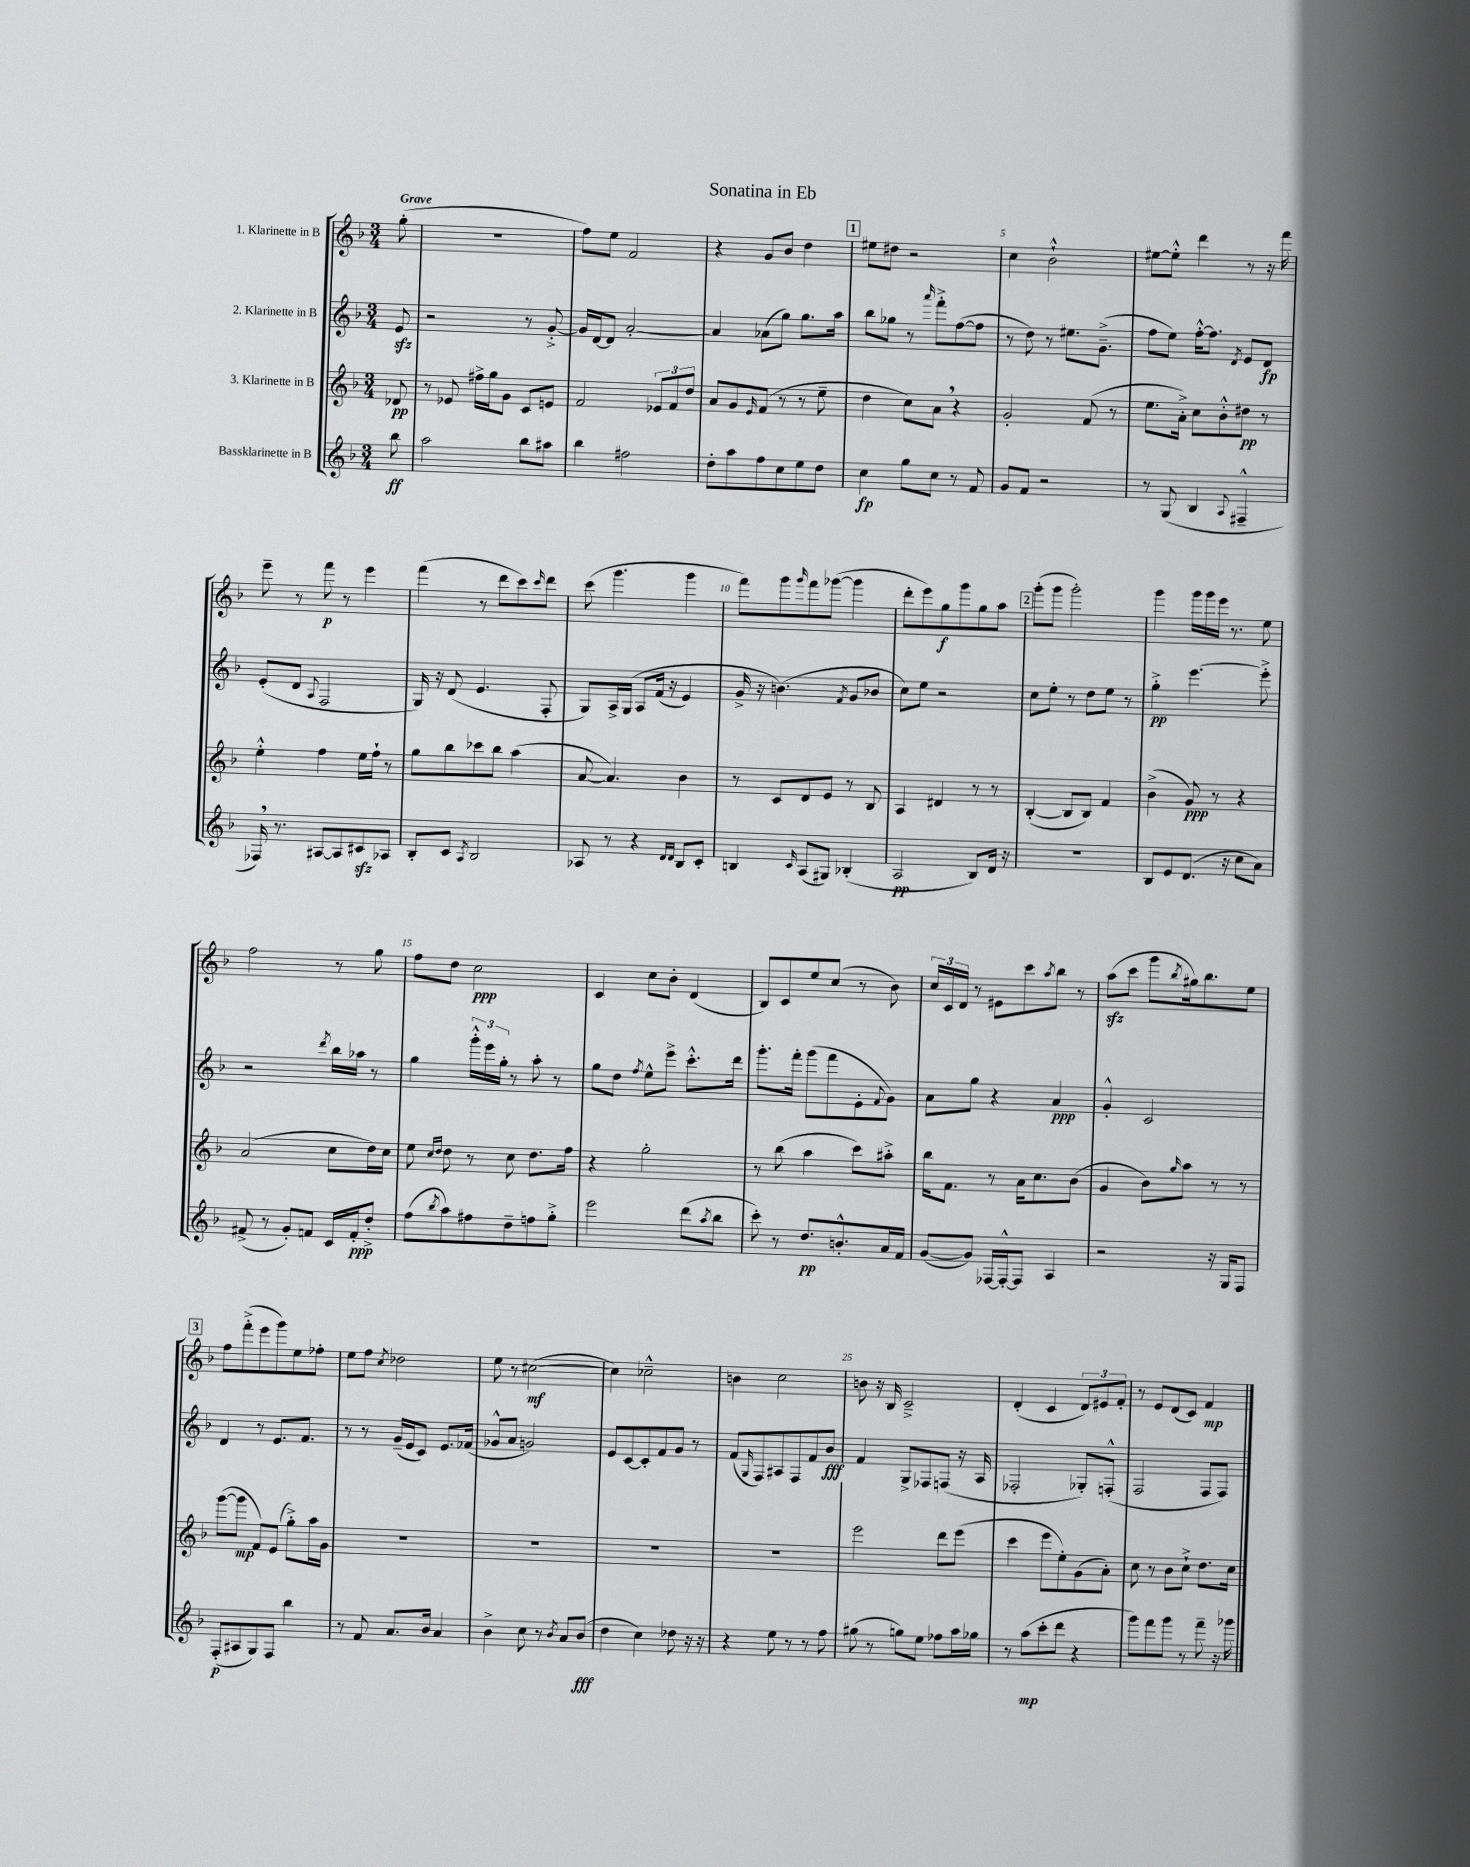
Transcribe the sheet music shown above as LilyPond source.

\header { title = "Sonatina in Eb" }
<<
\new StaffGroup <<
\new Staff = "s0" \with { instrumentName = "1. Klarinette in B" } {
    \clef treble \key f \major \numericTimeSignature \time 3/4 \partial 8 \tempo "Grave"
    g''8-.( |
    R2. |
    f''8) e''8 f'2 |
    r4 g'8 bes'8 d''4 |
    \mark \markup { \box "1" } eis''8 dis''8 r2 |
    c''4 bes'2-!-^ |
    eis''8~ eis''8-.-^ d'''4 r8 r16 f'''16 |
    e'''8-- r8 f'''8\p r8 e'''4 |
    f'''4( r8 d'''8 c'''8) \grace { c'''16 } d'''8 |
    c'''8( g'''4. g'''4 |
    f'''8) g'''8 \grace { g'''16 } f'''8 ges'''8~( ges'''4 |
    d'''8-. e'''8) g''8\f g'''8 g''8 a''8 |
    \mark \markup { \box "2" } g'''8-.( g'''8 g'''2-.) |
    g'''4 g'''16 g'''16 e'''16 r8. e''8 |
    f''2 r8 g''8 |
    f''8 d''8 c''2\ppp |
    c'4 c''8 bes'8-. d'4( |
    bes8) c'8 e''8 c''8( r8 bes'8) |
    \tuplet 3/2 { c''16 c'16 d'16 } r8 eis'8 c'''8 \acciaccatura { a''8 } bes''8 r8 |
    a''8\sfz( c'''8 g'''8 \acciaccatura { bes''8 } gis''16) bes''8. e''8 |
    \mark \markup { \box "3" } f''8 f'''8-.->( e'''8 g'''8) e''8 fes''8-. |
    e''8 f''8 \acciaccatura { c''8 } des''2 |
    e''8 r8 cis''2~\mf( |
    cis''4) ces''2---^ |
    b'4 c''2 |
    b'8 r16 bes16 c'2---> |
    d'4-.( c'4 \tuplet 3/2 { d'8) eis'8 f'8-. } |
    r8 e'8 d'8( c'8) f'4\mp \bar "|." |
}
\new Staff = "s1" \with { instrumentName = "2. Klarinette in B" } {
    \clef treble \key f \major \numericTimeSignature \time 3/4 \partial 8
    e'8\sfz |
    r2 r8 g'8~-.-> |
    g'16 d'16~ d'8 a'2~-. |
    a'4 aes'8( g''8) g''8. a''16 |
    \mark \markup { \box "1" } bes''8 ges''8 r8 \grace { a'''16 } f'''8-.-> f''8~( f''8 |
    r8 d''8) r8 eis''8. g'8.--->( |
    f''8 e''8) f''16~-.-^ f''8. \acciaccatura { d'8 } e'8 d'8\fp |
    e'8-.( d'8 \appoggiatura { a8 } f2 |
    g16) r16 d'8( e'4. f8-. |
    g8) a16-> g16\( a8 f'16( r16 e'4) |
    g'16-> r16 b'4.(\) \acciaccatura { f'8 } g'8 bes'8 |
    c''8) e''8 r2 |
    \mark \markup { \box "2" } c''8 e''8-. r8 d''8 e''8 r8 |
    g''4-.->\pp e'''4.~ e'''8-.-> |
    r2 \acciaccatura { d'''8 } bes''16 aes''16 r8 |
    g''4 \tuplet 3/2 { g'''16-.-^ e'''16 g''16-. } r8 a''8-. r8 |
    g''8 d''8 \acciaccatura { f''8 } e''8-^ e'''8-> c'''8.-.-^ d'''16 |
    g'''8.-. f'''16-. g'''8( f'''8 e'8-. \appoggiatura { f'8 } g'8) |
    a'8 g''8 r4 a'4\ppp |
    g'4-.-^ c'2 |
    \mark \markup { \box "3" } d'4 r8 e'8. f'8. |
    r8 r8 g'16--( e'16 c'8) e'8. fes'16( |
    ges'8-^ a'8 g'2) |
    e'8 c'8~ c'8-. f'8 g'8 r8 |
    f'8( \grace { g16 } f8) ais8 f8 f'8 bes'8\fff |
    f'4 g8-> fes8 f8( r16 a16 |
    fes2-. ges8-.) f8-.-^( |
    f2 f8 f8) \bar "|." |
}
\new Staff = "s2" \with { instrumentName = "3. Klarinette in B" } {
    \clef treble \key f \major \numericTimeSignature \time 3/4 \partial 8
    des'8\pp |
    r8 ees'8 fis''16-> g''16 g'8 c'8 e'8 |
    f'2 \tuplet 3/2 { ees'8 f'8 d''8 } |
    a'8 g'8 \grace { e'16 } f'8( r8 r8 e''8-- |
    \mark \markup { \box "1" } d''4 c''8) a'8 \breathe r4 |
    g'2-. f'8( r8 |
    e''8. a'16-.->) c''8 bes'8-.-^ dis''8\pp r8 |
    e''4-.-^ f''4 e''16 f''16-! r8 |
    g''8 bes''8 ces'''8 bes''8 a''4( |
    a'8~ a'4.) bes'4 |
    r8 c'8 d'8 e'8 r8 bes8 |
    a4 dis'4 r8 r8 |
    \mark \markup { \box "2" } bes4~-.( bes8 bes8) f'4 |
    bes'4->( g'8\ppp) r8 r4 |
    a'2( c''8 d''16) c''16 |
    e''8 \grace { c''16 d''16 } d''8 r8 c''8 d''8. f''16 |
    r4 g''2-. |
    r8 bes''8( a''4 c'''8) ais''8-.-> |
    bes''16 f'8. r8 a'16 c''8. bes'8( |
    g'4 bes'8) \grace { g''16 } a''8 r8 r8 |
    \mark \markup { \box "3" } g'''8~( g'''8\mp f'8) e'8( g''8-.->) a''16 g'16 |
    R2. |
    R2. |
    R2. |
    R2. |
    e'''2 d'''8 e'''8( |
    c'''4 e'''8 e''8-.) g'8( a'8-.) |
    c''8 r8 bes'8 c''8-!-> d''8. c''16 \bar "|." |
}
\new Staff = "s3" \with { instrumentName = "Bassklarinette in B" } {
    \clef treble \key f \major \numericTimeSignature \time 3/4 \partial 8
    bes''8\ff |
    a''2 bes''8 ais''8 |
    bes''4 fis''2 |
    d''8-. a''8 f''8 c''8 e''8 d''8 |
    \mark \markup { \box "1" } c''4\fp g''8 c''8 r8 f'8 |
    g'8 f'8 r2 |
    r8 g8( bes4 \appoggiatura { a8 } fis4---^ |
    fes16) \breathe r8. ais8~ ais8 cis'8\sfz aes8 |
    bes8-. c'8 \acciaccatura { a8 } bes2 |
    aes8 r8 r4 \grace { d'16 d'16 } bes8 c'8-. |
    b4 \grace { c'16 } a8( gis8) bes4-.( |
    a2\pp bes8) d'16 r16 |
    \mark \markup { \box "2" } R2. |
    bes8 e'8 d'8.( r16 c''8 a'8) |
    fis'8->( r8 g'8-.) f'8 c'16 f'16-.\ppp d''8-.-> |
    f''8( \acciaccatura { bes''8 } a''8) fis''8 d''8-- f''8 g''8-.-> |
    e'''2 d'''8( \acciaccatura { a''8 } bes''8 |
    c'''8-.) r8 d''8.\pp b'8.-.-^ a'16 f'16 |
    g'8~( g'8) fes16~ fes16~-.-^ fes8 a4 |
    r2 r16 g16 f8 |
    \mark \markup { \box "3" } f8-.\p( ais8 g8) f8 bes''4 |
    r8 f'8 a'8. bes'16 a'4 |
    bes'4-> c''8 r8 \acciaccatura { bes'8 } a'8 bes'8\fff( |
    d''4 c''4) des''8 r16 r16 |
    r4 e''8 r8 r8 f''8 |
    gis''8( r8 g''8) e''8 fes''8 a''16 ges''16 |
    r8 a''8\mp( c'''8-. d'''8 r4 |
    g'''8) f'''8 g'''8 r8 f'''8-- r16 ges'''16 \bar "|." |
}
>>
>>
\layout { \context { \Score \override BarNumber.break-visibility = ##(#f #t #t) barNumberVisibility = #(every-nth-bar-number-visible 5) } }
